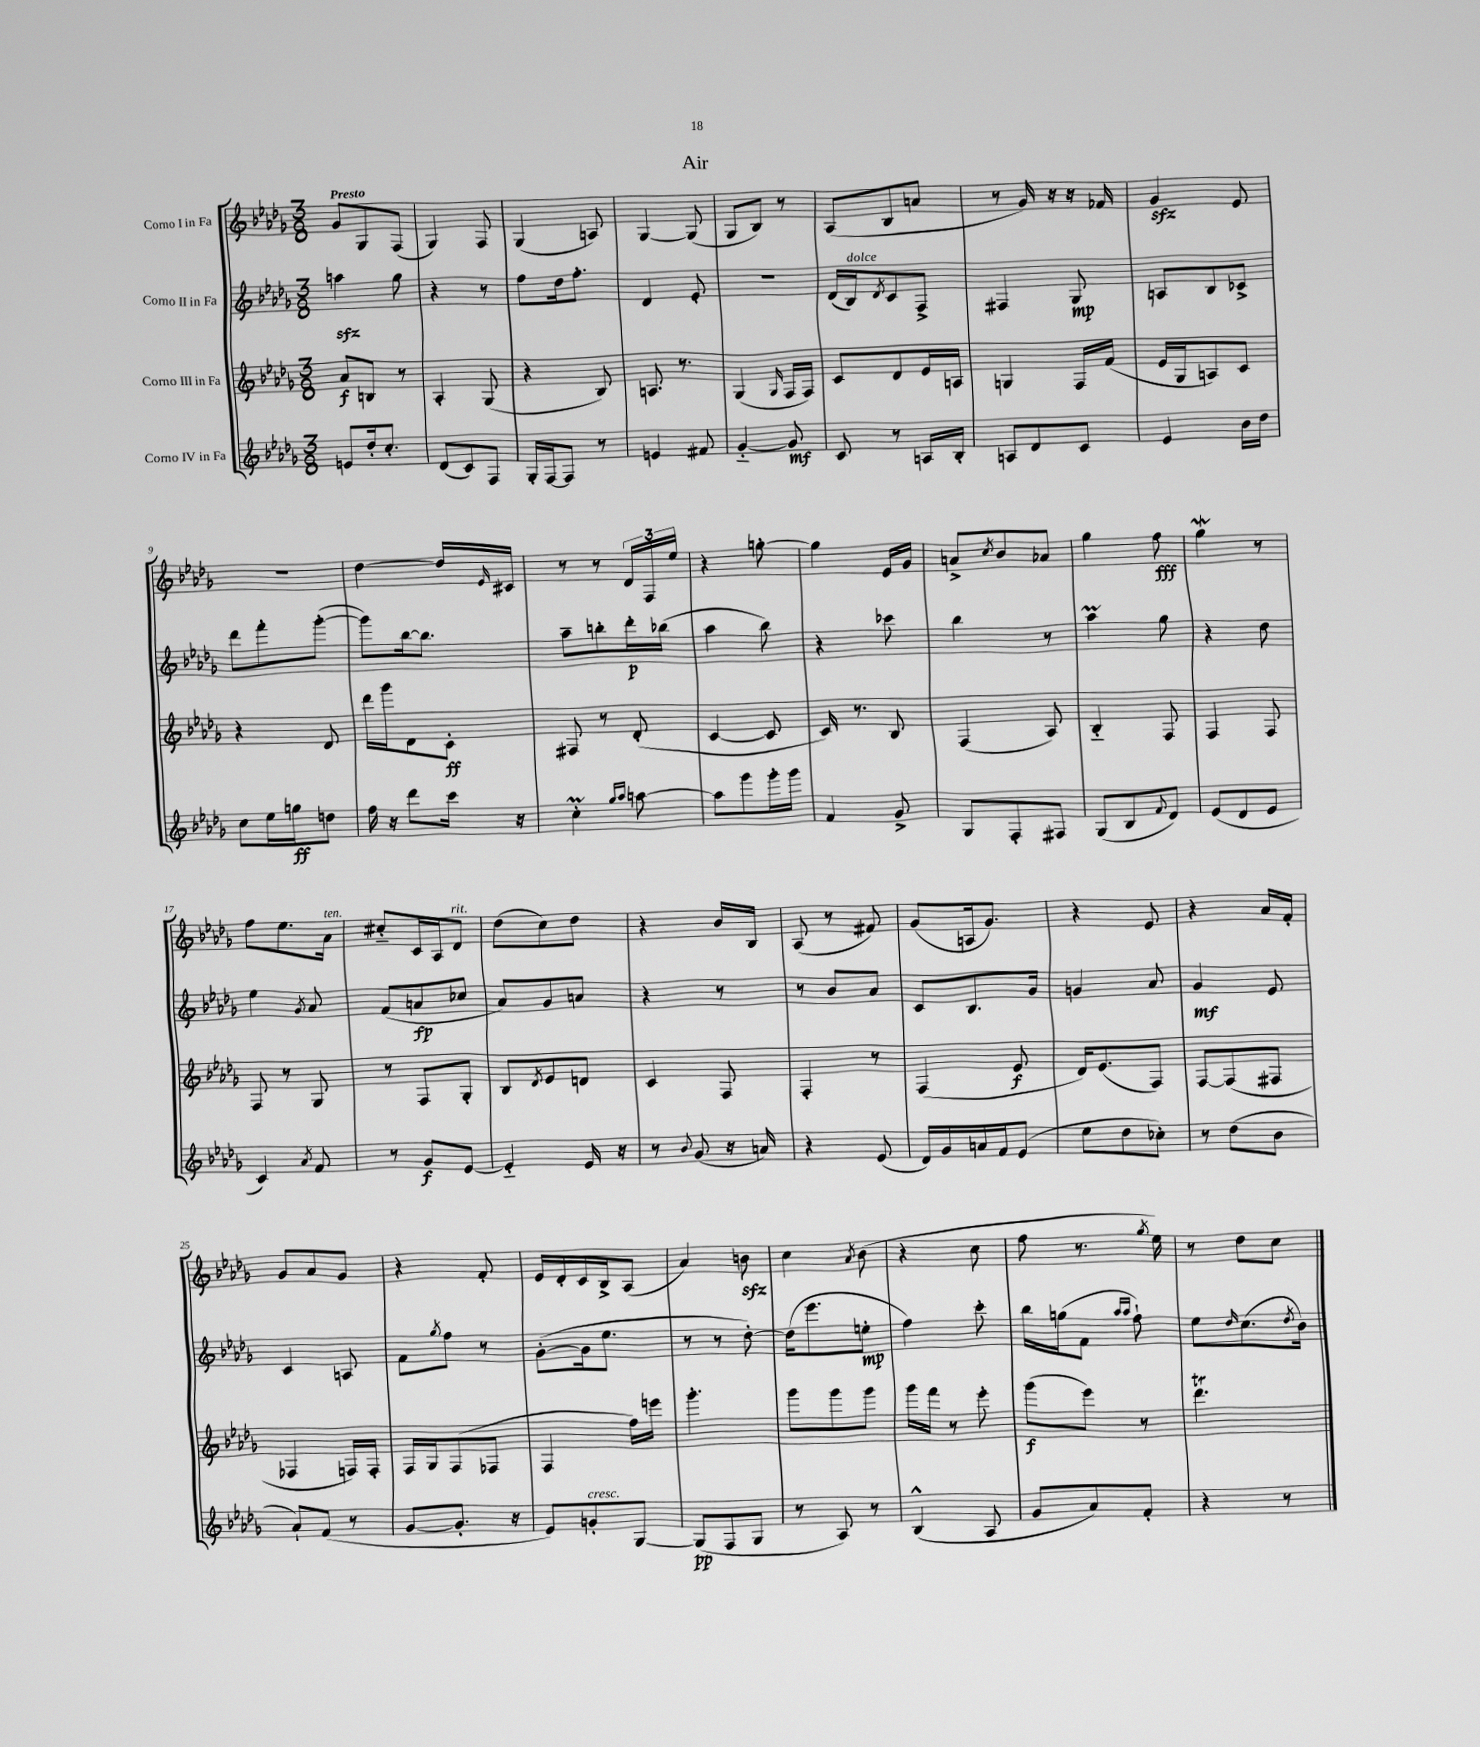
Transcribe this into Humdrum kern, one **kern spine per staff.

**kern	**dynam	**kern	**dynam	**kern	**dynam	**kern	**dynam
*part4	*part4	*part3	*part3	*part2	*part2	*part1	*part1
*staff4	*staff4	*staff3	*staff3	*staff2	*staff2	*staff1	*staff1
*I"Corno IV in Fa	*	*I"Corno III in Fa	*	*I"Corno II in Fa	*	*I"Corno I in Fa	*
*clefG2	*	*clefG2	*	*clefG2	*	*clefG2	*
*k[b-e-a-d-g-]	*	*k[b-e-a-d-g-]	*	*k[b-e-a-d-g-]	*	*k[b-e-a-d-g-]	*
*M3/8	*	*M3/8	*	*M3/8	*	*M3/8	*
=1	=1	=1	=1	=1	=1	=1	=1
!	!	!	!	!	!	!LO:TX:a:B:t=Presto	!
8en/L	.	8a-/L	f	4aanzz\	.	8g-/L	.
16dd-'/k	.	8Bn/J	.	.	.	8G-/	.
8.cc'/J	.	.	.	.	.	.	.
.	.	8r	.	8gg-\	.	(8F/J	.
=2	=2	=2	=2	=2	=2	=2	=2
(8d-/L	.	4A-'/	.	4r	.	4G-/)	.
8c/)	.	.	.	.	.	.	.
8F/J	.	(8G-/	.	8r	.	8F/	.
=3	=3	=3	=3	=3	=3	=3	=3
16G-'/LL	.	4r	.	8ff\L	.	(4G-/	.
[16F/J	.	.	.	.	.	.	.
8F/J]	.	.	.	16dd-\k	.	.	.
.	.	.	.	8.ff'\J	.	.	.
8r	.	8B-/)	.	.	.	8An/)	.
=4	=4	=4	=4	=4	=4	=4	=4
4en/	.	8.An/	.	4d-/	.	[4G-/	.
.	.	8.r	.	.	.	.	.
8f#X/	.	.	.	8e-'/	.	(8G-/]	.
=5	=5	=5	=5	=5	=5	=5	=5
[4g-/	.	(4G-/	.	4.r	.	8G-/L	.
.	.	.	.	.	.	8B-/J)	.
.	.	16qqG-/	.	.	.	.	.
8g-/]	mf	16F/LL	.	.	.	8r	.
.	.	16F/JJ)	.	.	.	.	.
=6	=6	=6	=6	=6	=6	=6	=6
8c/	.	8c/L	.	(16d-/LL	.	(8A-/L	.
!	!	!	!	!LO:TX:a:i:t=dolce	!	!	!
.	.	.	.	16B-/J)	.	.	.
.	.	.	.	8qd-/	.	.	.
8r	.	8d-/	.	8c/	.	8B-/	.
16An/LL	.	16e-/L	.	8F^/J	.	8an/J	.
16B-'/JJ	.	16An/JJ	.	.	.	.	.
=7	=7	=7	=7	=7	=7	=7	=7
8An/L	.	4Gn/	.	4F#X/	.	8r	.
8d-/	.	.	.	.	.	16g-/)	.
.	.	.	.	.	.	16r	.
8c/J	.	16F/LL	.	8G-/	mp	16r	.
.	.	(16f/JJ	.	.	.	16f-X/	.
=8	=8	=8	=8	=8	=8	=8	=8
4e-/	.	16e-/LL	.	8An/L	.	4g-zz/	.
.	.	16G-/J	.	.	.	.	.
.	.	8An/)	.	8B-/	.	.	.
16b-\LL	.	8c/J	.	8c-X^/J	.	8e-/	.
16dd-\JJ	.	.	.	.	.	.	.
!!LO:LB:g=z
=9	=9	=9	=9	=9	=9	=9	=9
8cc\L	.	4r	.	8ddd-\L	.	4.r	.
16ee-\L	.	.	.	8fff'\	.	.	.
16ggn\J	ff	.	.	.	.	.	.
8ddn\J	.	8d-/	.	([8ggg-'\J	.	.	.
=10	=10	=10	=10	=10	=10	=10	=10
16ff\	.	16ddd-\LL	.	8ggg-\L])	.	[4dd-\	.
16r	.	16ggg-\J	.	.	.	.	.
8ddd-\L	.	8d-\	.	[16bb-\k	.	.	.
.	.	.	.	8.bb-\J]	.	.	.
16ccc\Jk	.	8c'\J	ff	.	.	16dd-/LL]	.
.	.	.	.	.	.	16qqe-/	.
16r	.	.	.	.	.	16c#X/JJ	.
=11	=11	=11	=11	=11	=11	=11	=11
4ccm'\	.	8F#X/	.	8aa-~\L	.	8r	.
.	.	8r	.	8bbn'\	.	8r	.
16qqgg-/LL	.	.	.	.	.	.	.
16qqaa-/JJ	.	.	.	.	.	.	.
[8aan\	.	(8d-'/	.	16ddd-'\L	p	24d-/LL	.
.	.	.	.	.	.	24F/	.
.	.	.	.	(16bb-X\JJ	.	.	.
.	.	.	.	.	.	24ee-/JJ	.
=12	=12	=12	=12	=12	=12	=12	=12
8aa\L]	.	[4c/	.	4aa-\	.	4r	.
8ggg-\	.	.	.	.	.	.	.
16ggg-'\L	.	8c/]	.	8bb-\)	.	[8ggn'\	.
16ggg-\JJ	.	.	.	.	.	.	.
=13	=13	=13	=13	=13	=13	=13	=13
4f/	.	16c/)	.	4r	.	4gg\]	.
.	.	8.r	.	.	.	.	.
8g-^/	.	8B-/	.	8ccc-X\	.	16e-/LL	.
.	.	.	.	.	.	16g-/JJ	.
=14	=14	=14	=14	=14	=14	=14	=14
8G-/L	.	(4F/	.	4bb-\	.	8an^/L	.
.	.	.	.	.	.	8qcc/	.
8F'/	.	.	.	.	.	8b-/	.
8F#X/J	.	8A-/)	.	8r	.	8a-X/J	.
=15	=15	=15	=15	=15	=15	=15	=15
(8G-/L	.	4B-/	.	4aa-M\	.	4gg-\	.
8B-/	.	.	.	.	.	.	.
8qqf/	.	.	.	.	.	.	.
8d-/J)	.	8F/	.	8gg-\	.	8ff\	fff
=16	=16	=16	=16	=16	=16	=16	=16
(8e-/L	.	4F/	.	4r	.	4gg-w\	.
8d-/	.	.	.	.	.	.	.
8e-/J	.	8F/	.	8dd-\	.	8r	.
!!LO:LB:g=z
=17	=17	=17	=17	=17	=17	=17	=17
4c/)	.	8F/	.	4ee-\	.	8ff\L	.
.	.	8r	.	.	.	8.ee-\	.
8qa-/	.	.	.	8qg-/	.	.	.
8f/	.	8G-/	.	8a-/	.	.	.
!	!	!	!	!	!	!LO:TX:a:i:t=ten.	!
.	.	.	.	.	.	16a-\Jk	.
=18	=18	=18	=18	=18	=18	=18	=18
8r	.	8r	.	(8f/L	.	8cc#X/L	.
8g-/L	f	8F/L	.	8an/	fp	16c/L	.
.	.	.	.	.	.	16A-/J	.
!	!	!	!	!	!	!LO:TX:a:i:t=rit.	!
[8e-/J	.	8G-'/J	.	8cc-X/J	.	8d-/J	.
=19	=19	=19	=19	=19	=19	=19	=19
4e-/]	.	8B-/L	.	8a-/L)	.	(8dd-\L	.
.	.	8qd-/	.	.	.	.	.
.	.	8e-/	.	8g-/	.	8cc\)	.
16e-/	.	8dn/J	.	8an/J	.	8dd-\J	.
16r	.	.	.	.	.	.	.
=20	=20	=20	=20	=20	=20	=20	=20
8r	.	4c/	.	4r	.	4r	.
8qqb-/	.	.	.	.	.	.	.
(8g-/	.	.	.	.	.	.	.
16r	.	8F/	.	8r	.	16b-/LL	.
16an/)	.	.	.	.	.	16B-/JJ	.
=21	=21	=21	=21	=21	=21	=21	=21
4r	.	4F'/	.	8r	.	(8A-/	.
.	.	.	.	8b-/L	.	8r	.
(8e-/	.	8r	.	8a-/J	.	8f#X/)	.
=22	=22	=22	=22	=22	=22	=22	=22
16d-/LL)	.	(4F/	.	8c/L	.	(8g-/L	.
16g-/	.	.	.	.	.	.	.
16an/	.	.	.	8.B-/	.	16An/k	.
16f/J	.	.	.	.	.	8.g-/J)	.
(8e-/J	.	8e-/	f	.	.	.	.
.	.	.	.	16g-/Jk	.	.	.
=23	=23	=23	=23	=23	=23	=23	=23
8ee-\L	.	16d-/KL)	.	4gn/	.	4r	.
.	.	(8.e-/	.	.	.	.	.
8dd-\	.	.	.	.	.	.	.
8cc-X'\J)	.	8F/J)	.	8a-/	.	8e-/	.
=24	=24	=24	=24	=24	=24	=24	=24
8r	.	[8F/L	.	4g-/	mf	4r	.
(8dd-\L	.	(8F/]	.	.	.	.	.
8b-\J	.	8F#X/J	.	8e-/	.	16a-/LL	.
.	.	.	.	.	.	16f'/JJ	.
!!LO:LB:g=z
=25	=25	=25	=25	=25	=25	=25	=25
8a-`/L)	.	4F-X/	.	4c/	.	8g-/L	.
(8f/J	.	.	.	.	.	8a-/	.
8r	.	16Fn/LL)	.	8An/	.	8g-/J	.
.	.	16F'/JJ	.	.	.	.	.
=26	=26	=26	=26	=26	=26	=26	=26
[8g-/L	.	16F/LL	.	8f\L	.	4r	.
.	.	16G-/J	.	.	.	.	.
.	.	.	.	8qgg-/	.	.	.
8.g-'/J]	.	(8F/	.	8ff\J	.	.	.
.	.	8F-X/J	.	8r	.	8f'/	.
16r	.	.	.	.	.	.	.
=27	=27	=27	=27	=27	=27	=27	=27
8e-/L)	.	4F/	.	([8g-'\L	.	16e-/LL	.
.	.	.	.	.	.	16d-'/	.
!LO:TX:a:i:t=cresc.	!	!	!	!	!	!	!
8gn'/	.	.	.	16g-\k]	.	16c/	.
.	.	.	.	8.ee-\J	.	16B-^/J	.
[8G-/J	.	16ff\LL)	.	.	.	(8A-/J	.
.	.	16eeen\JJ	.	.	.	.	.
=28	=28	=28	=28	=28	=28	=28	=28
(8G-/L]	pp	4.ggg-'\	.	8r	.	4a-/)	.
8F/	.	.	.	8r	.	.	.
8G-/J	.	.	.	[8dd-'\)	.	8bnzz\	.
=29	=29	=29	=29	=29	=29	=29	=29
8r	.	8ggg-\L	.	(16dd-\KL]	.	4cc\	.
.	.	.	.	8.eee-\	.	.	.
8A-/)	.	8ggg-\	.	.	.	.	.
.	.	.	.	.	.	8qa-/	.
8r	.	8ggg-\J	.	8een'\J	mp	(8b-\	.
=30	=30	=30	=30	=30	=30	=30	=30
(4B-^^/	.	16ggg-\LL	.	4ff\)	.	4r	.
.	.	16fff\JJ	.	.	.	.	.
.	.	8r	.	.	.	.	.
8A-/	.	8eee-'\	.	8ccc'\	.	8cc\	.
=31	=31	=31	=31	=31	=31	=31	=31
8g-/L	.	(8ggg-\L	f	16bb-\LL	.	8ff\	.
.	.	.	.	(16ggn\J	.	.	.
8a-/)	.	8eee-\J)	.	8f\J	.	8.r	.
.	.	.	.	16qqaa-/LL	.	.	.
.	.	.	.	16qqaa-/JJ	.	.	.
8f'/J	.	8r	.	8ff`\)	.	.	.
.	.	.	.	.	.	8qgg-/	.
.	.	.	.	.	.	16ee-\)	.
=32	=32	=32	=32	=32	=32	=32	=32
4r	.	4.ddd-T\	.	8ee-\L	.	8r	.
.	.	.	.	16qqdd-/	.	.	.
.	.	.	.	(8.cc\	.	8dd-\L	.
8r	.	.	.	.	.	8cc\J	.
.	.	.	.	8qdd-/	.	.	.
.	.	.	.	16b-\Jk)	.	.	.
==	==	==	==	==	==	==	==
*-	*-	*-	*-	*-	*-	*-	*-
